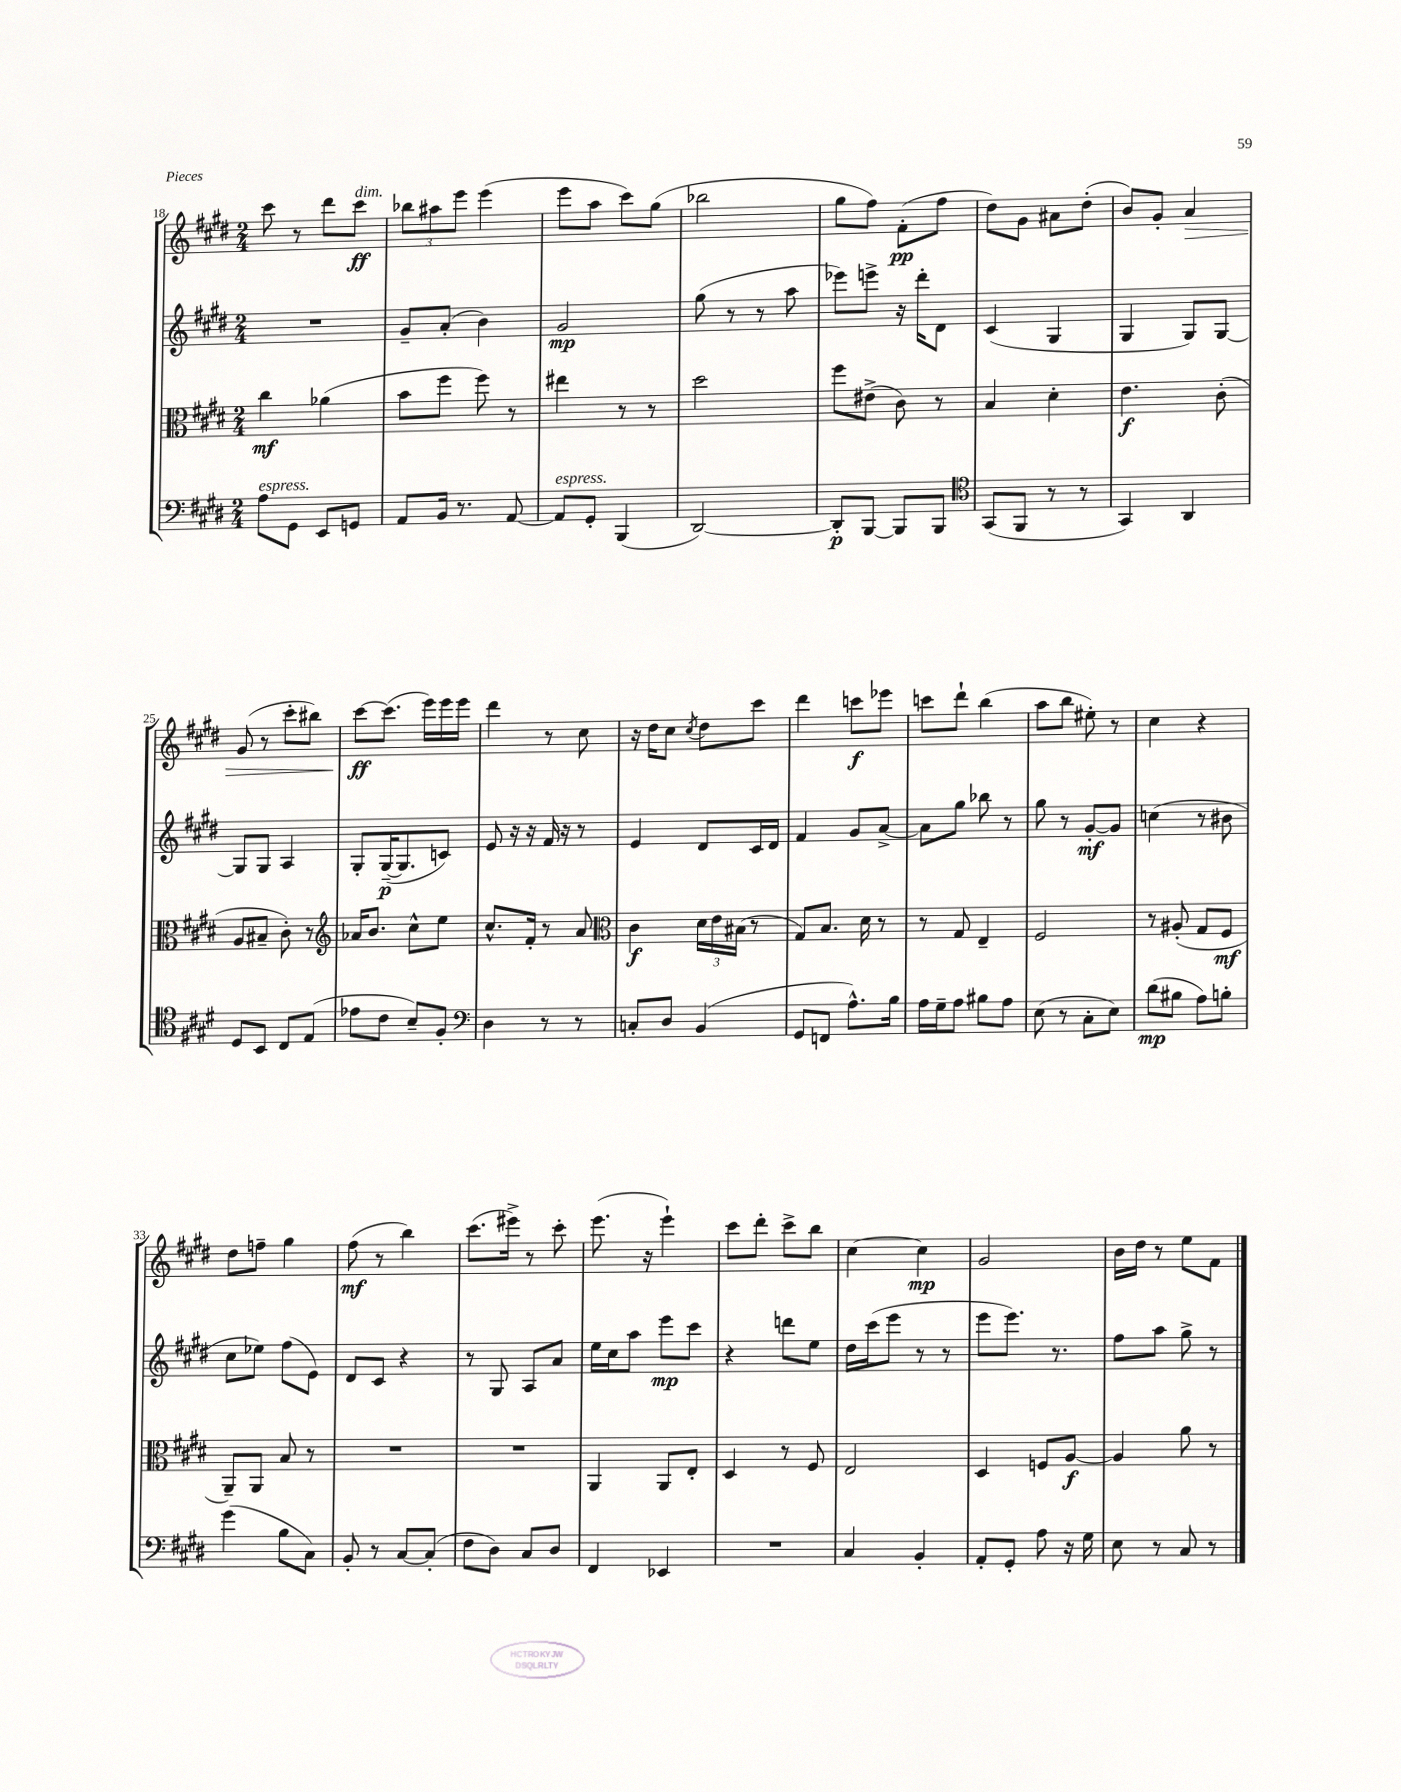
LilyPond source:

<<
\new StaffGroup <<
\new Staff = "s0" {
    \clef treble \key e \major \numericTimeSignature \time 2/4
    cis'''8 r8 dis'''8 cis'''8\ff^\markup { \italic "dim." } |
    \tuplet 3/2 { bes''8 ais''8 e'''8 } e'''4( |
    e'''8 a''8 cis'''8) gis''8( |
    bes''2 |
    gis''8 fis''8) fis'8-.\pp( fis''8 |
    dis''8) gis'8 ais'8 dis''8-.( |
    b'8) gis'8-. a'4\> |
    gis'8( r8 cis'''8-. bis''8) |
    cis'''8~\ff\! cis'''8.( e'''16) e'''16 e'''16 |
    dis'''4 r8 cis''8 |
    r16 dis''16 cis''8 \acciaccatura { cis''8 } dis''8 cis'''8 |
    dis'''4 c'''8\f ees'''8 |
    c'''8 dis'''8-! b''4( |
    a''8 b''8 eis''8-.) r8 |
    cis''4 r4 |
    dis''8 f''8-- gis''4 |
    fis''8\mf( r8 b''4) |
    cis'''8.( eis'''16->) r8 cis'''8-. |
    e'''8.( r16 e'''4-!) |
    cis'''8 dis'''8-. cis'''8-> b''8 |
    cis''4~ cis''4\mp |
    gis'2 |
    b'16 dis''16 r8 e''8 fis'8 \bar "|." |
}
\new Staff = "s1" {
    \clef treble \key e \major \numericTimeSignature \time 2/4
    R2 |
    gis'8-- a'8-.( b'4) |
    gis'2\mp |
    gis''8( r8 r8 a''8 |
    ees'''8) e'''8-> r16 dis'''16-. dis'8 |
    cis'4( gis4 |
    gis4 gis8) gis8~ |
    gis8 gis8 a4 |
    gis8-. gis16~--\p( gis8. c'8) |
    e'8 r16 r16 fis'16 r16 r8 |
    e'4 dis'8 cis'16 dis'16 |
    fis'4 gis'8 a'8~-> |
    a'8 gis''8 bes''8 r8 |
    gis''8 r8 gis'8~-.\mf gis'8 |
    c''4( r8 bis'8 |
    cis''8 ees''8) fis''8( e'8) |
    dis'8 cis'8 r4 |
    r8 gis8 a8 a'8 |
    e''16 cis''16 a''8 e'''8\mp cis'''8 |
    r4 d'''8 e''8 |
    dis''16 cis'''16( e'''8 r8 r8 |
    e'''8 e'''8.) r8. |
    fis''8 a''8 gis''8-> r8 \bar "|." |
}
\new Staff = "s2" {
    \clef alto \key e \major \numericTimeSignature \time 2/4
    cis''4\mf aes'4( |
    b'8 fis''8 fis''8) r8 |
    eis''4 r8 r8 |
    dis''2 |
    fis''8 eis'8->( cis'8) r8 |
    b4 dis'4-. |
    e'4.\f cis'8-.( |
    a8 bis8-- cis'8-.) r8 |
    \clef treble aes'16 b'8. cis''8-^ e''8 |
    cis''8.-^ fis'16-. r8 a'8 |
    \clef alto cis'4\f \tuplet 3/2 { dis'16 e'16 bis16( } r8 |
    gis8) b8. dis'16 r8 |
    r8 gis8 e4-- |
    fis2 |
    r8 ais8-.( gis8 fis8\mf |
    a,8--) a,8 b8 r8 |
    R2 |
    R2 |
    a,4 a,8 e8-. |
    dis4 r8 fis8 |
    e2 |
    dis4 f8 a8~\f |
    a4 a'8 r8 \bar "|." |
}
\new Staff = "s3" {
    \clef bass \key e \major \numericTimeSignature \time 2/4
    a8^\markup { \italic "espress." } gis,8 e,8 g,8 |
    a,8 b,16 r8. a,8~ |
    a,8^\markup { \italic "espress." } gis,8-. b,,4( |
    dis,2~) |
    dis,8-.\p b,,8~ b,,8 b,,8 |
    \clef tenor gis,8( fis,8 r8 r8 |
    gis,4) a,4 |
    dis8 b,8 cis8 e8( |
    ees'8 cis'8 b8--) fis8-. |
    \clef bass dis4 r8 r8 |
    c8-. dis8 b,4( |
    gis,8 f,8 a8.-^) b16 |
    a16 gis16-- a8 bis8 a8 |
    e8( r8 cis8-. e8) |
    dis'8\mp( bis8 a8) b8-. |
    gis'4( b8 cis8) |
    b,8-. r8 cis8~ cis8-.( |
    fis8 dis8) cis8 dis8 |
    fis,4 ees,4 |
    R2 |
    cis4 b,4-. |
    a,8-. gis,8-. a8 r16 gis16 |
    e8 r8 cis8 r8 \bar "|." |
}
>>
>>
\layout { \context { \Score currentBarNumber = #18 } }
